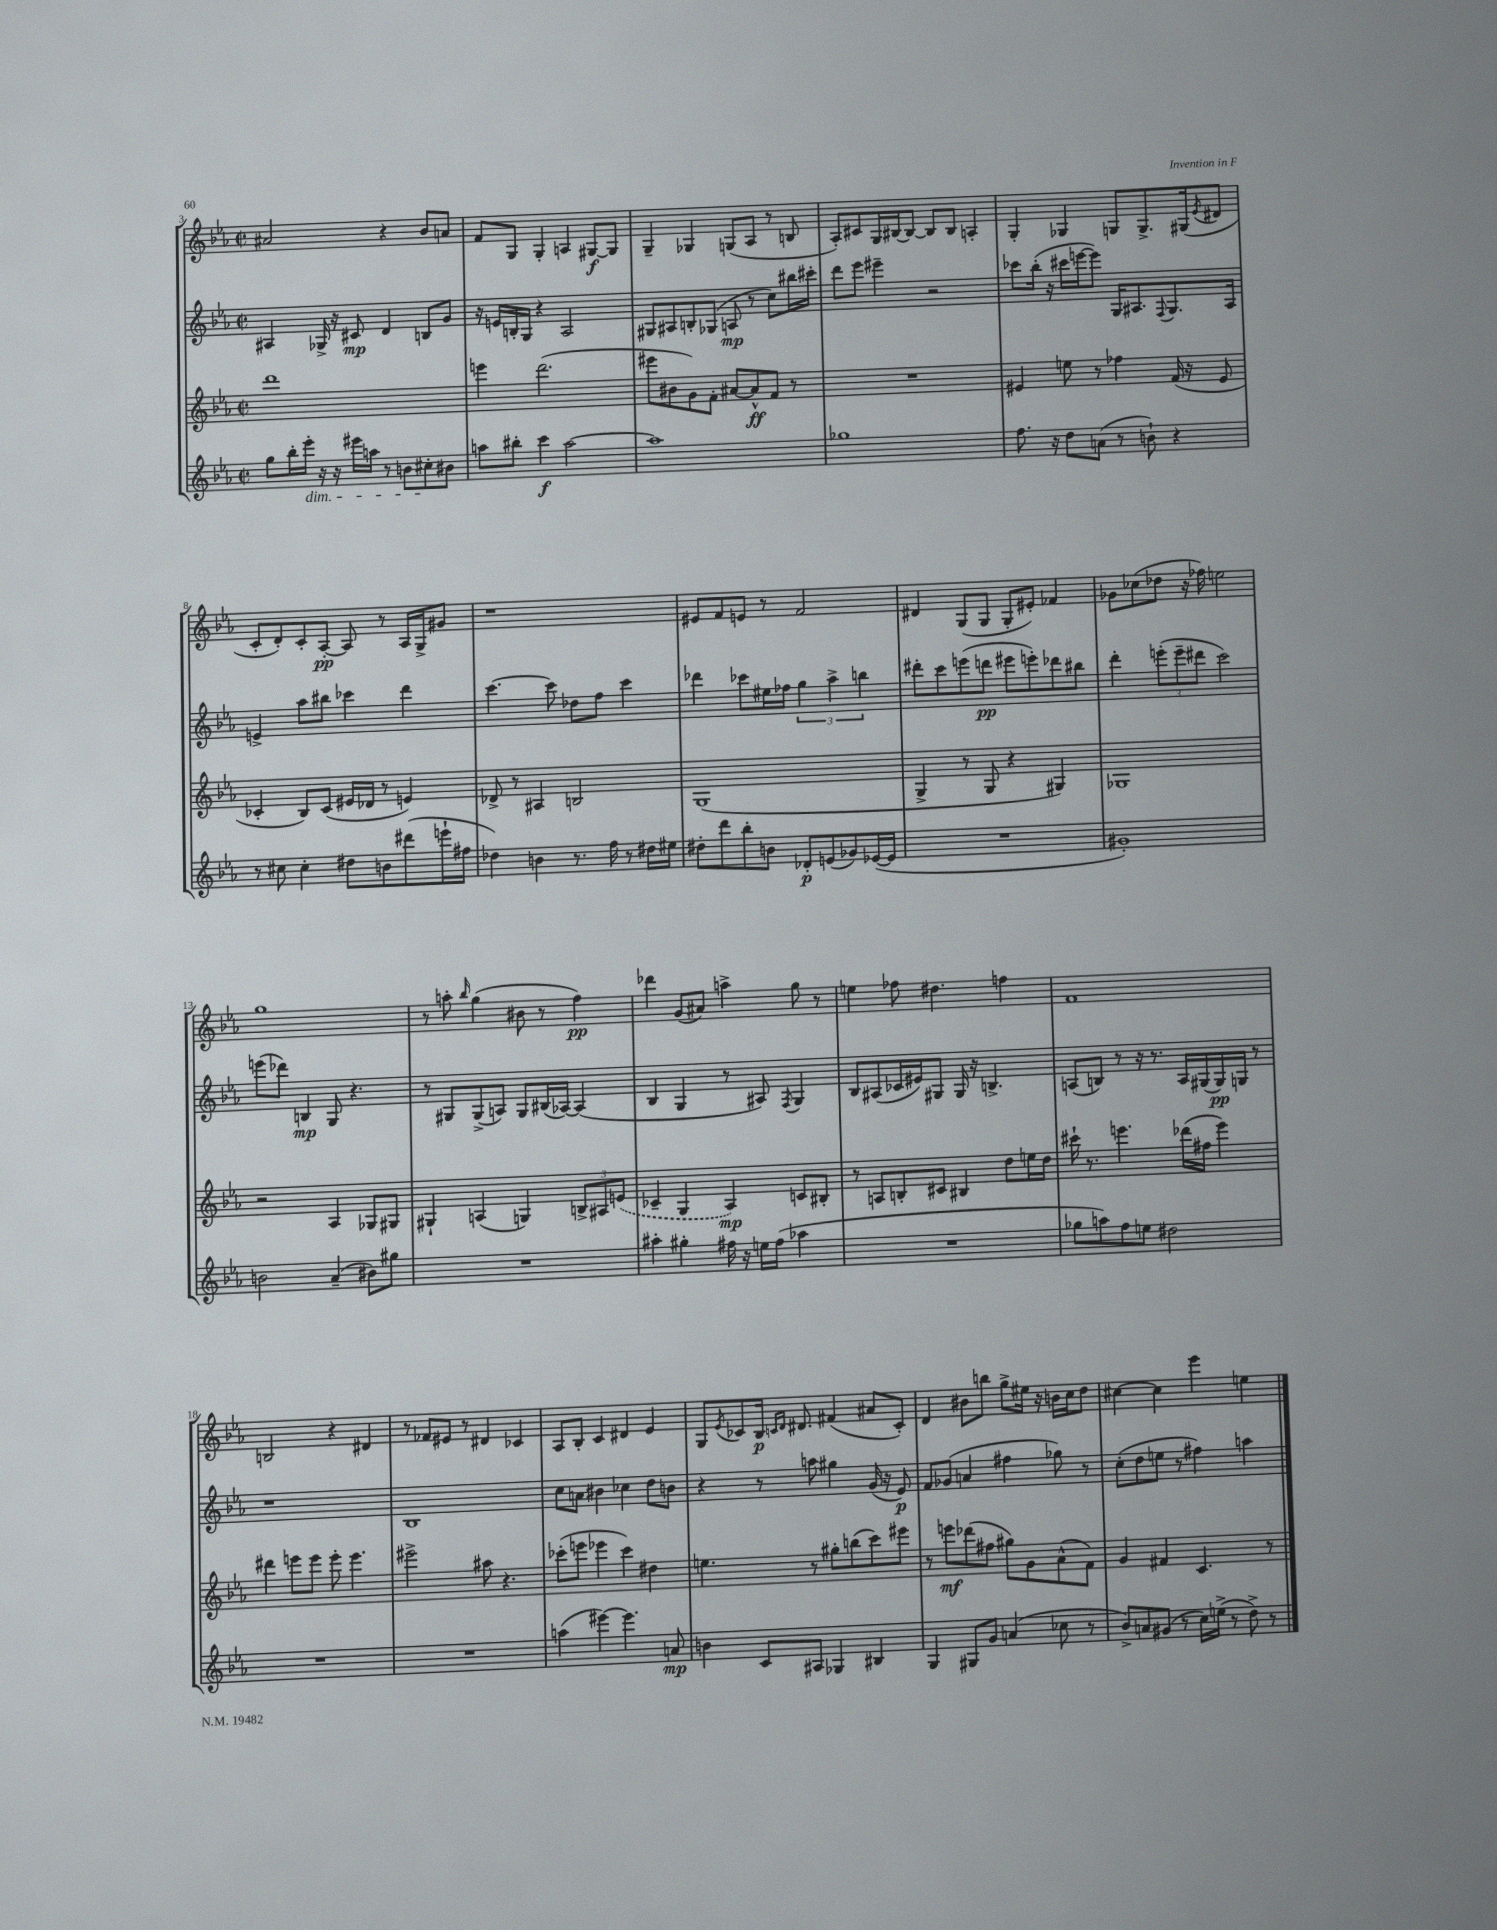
<<
\new StaffGroup <<
\new Staff = "s0" {
    \clef treble \key ees \major \defaultTimeSignature \time 2/2
    ais'2 r4 bes'8 a'8 |
    f'8 g8 g4-. a4 gis8~\f gis8 |
    g4-- ges4 g8( aes8 r8 b8 |
    aes8-.) cis'8 g16 bis16~ bis8~ bis8 bis8 a4-. |
    g4-. ges4 g8 g8.-> gis16( \acciaccatura { ees'8 } dis'8 |
    c'8-. d'8-.) c'8-. aes8~-.\pp aes8 r8 aes16 g16-> gis'8 |
    r1 |
    eis'8 f'8 e'8 r8 f'2 |
    dis'4 g8( g8 g8-. eis'8-.) fes'4 |
    ges'8 ces''8( des''8 r16 fes''16) e''2 |
    g''1 |
    r8 a''8-. \grace { bes''16 } g''4( bis'8 r8 f''4\pp) |
    des'''4 g'8( ais'8) a''4-> g''8 r8 |
    e''4 fes''8 dis''4. f''4 |
    f'1 |
    b2 r4 dis'4 |
    r8 fes'8 eis'8 r8 dis'4 ces'4 |
    aes8 bes8-. c'4 dis'4 ees'4 |
    g8 \acciaccatura { ees'8 } ces'8 bes16\p \grace { c'16 d'16 } dis'8. fis'4( ais'8 c'8-.) |
    d'4 bis'8 b''8 g''8-> eis''16 r16 b'16 c''16 d''8 |
    cis''4~ cis''4 ees'''4 e''4 \bar "|." |
}
\new Staff = "s1" {
    \clef treble \key ees \major \defaultTimeSignature \time 2/2
    ais4 ges16-> r16 cis'8\mp d'4 b8 g'8 |
    r16 e'16 b16-. g16 r4 aes2 |
    gis8 ais8 b8-. ges8( a8\mp r8 c''8) bis''16 cis'''16-. |
    d'''8 ees'''8 eis'''4-- r2 |
    ces'''8 bes''16-.( r16 cis'''16 e'''16~ e'''8) g16 ais8. \appoggiatura { f8 } g8. ais16 |
    e'4-> aes''8 bis''8 ces'''4 d'''4 |
    c'''4.~ c'''8 des''8 f''8 c'''4 |
    des'''4 ces'''8 eis''16 fes''16 \tuplet 3/2 { g''4 aes''4-> b''4 } |
    dis'''8-. c'''8 e'''8( d'''8\pp eis'''8 e'''8-.) des'''8 bis''8 |
    d'''4-. \tuplet 3/2 { e'''8-.( e'''8-- dis'''8 } c'''2) |
    e'''8( des'''8) b4\mp g8 r4. |
    r8 gis8 gis8->( a8) gis8 bis16( aes16~) aes4( |
    bes4 g4 r8 ais8) \acciaccatura { f8 } g4 |
    bes8 ais8( ces'16 eis'16) gis8 gis16 r16 b4.-> |
    a8( b8) r8 r16 r8. a16 gis16( gis16\pp) g16 r8 |
    r1 |
    bes1 |
    c''8 a'8 bis'4 ces''4 d''8 b'8 |
    r4 r8 a''8 gis''4 g'16( r16 ees'8\p) |
    f'8 ges'8( a'4 fis''4 ges''8) r8 |
    c''8-.( d''8 e''8 r8 fis''4) a''4 \bar "|." |
}
\new Staff = "s2" {
    \clef treble \key ees \major \defaultTimeSignature \time 2/2
    d'''1 |
    e'''4 d'''2.( |
    eis'''8 bis'8 g'8) f'8-. ais'8~ ais'8-^\ff f'8 r8 |
    R1 |
    eis'4 e''8 r8 fes''4 f'16( r16 eis'8 |
    ces'4-. bes8) ces'8( eis'16 des'16 r8 e'4) |
    des'8-> r8 ais4 b2 |
    g1( |
    g4-> r8 g8 r4 gis4) |
    ges1 |
    r2 aes4 ges8 gis8 |
    gis4-! a4( g4) \tuplet 3/2 { b8-> ais8 \once \slurDashed e'8( } |
    ces'4-- g4 aes4\mp) c'8 bis8-. |
    r8 a8 b8-. cis'8 bis4 d''8 e''16 d''16 |
    cis'''16-! r8. e'''4. des'''16( fis''16 e'''4) |
    dis'''4 e'''8 e'''8 e'''8-. e'''4. |
    eis'''2-> ais''8 r4. |
    ces'''8-.( e'''8 ees'''4 ces'''4) dis''4 |
    e''4. r8 gis''8-. b''8( c'''8) eis'''8 |
    r8 e'''8\mf des'''8( fis''8 gis''8) g'8 aes'8-^( f'8) |
    g'4 fis'4 c'4. r8 \bar "|." |
}
\new Staff = "s3" {
    \clef treble \key ees \major \defaultTimeSignature \time 2/2
    g''8 bes''16-. ees'''16-.\dim r16 r16 eis'''16 a''16 r8 b'8 cis''8-.\! bis'8 |
    a''8 bis''8-. c'''4\f a''2~ |
    a''1 |
    ges''1 |
    f''8. r16 d''8 a'8( r8 b'8-!) r4 |
    r8 cis''8 cis''4-. dis''8 b'8 dis'''8( e'''16-! fis''16 |
    des''4) b'4 r8. f''16 r8 dis''16 eis''16 |
    dis''8-. d'''8 bes''8-. b'8 des'8-.\p e'8( ges'8) ees'16~( ees'16 |
    R1 |
    gis'1-.) |
    b'2 aes'4--( bis'8) gis''8 |
    R1 |
    ais''4-. gis''4-. fis''16 r16 e''16 fis''16( aes''4 |
    R1 |
    ges''8 a''8) f''8 e''8 dis''2 |
    R1 |
    R1 |
    a''4( eis'''4~) eis'''4. a'8\mp |
    b'4 c'8 ais8 ges4 bis4 |
    g4 gis8 g'8 a'4( ces''8 r8 |
    bes'8->) a'8 gis'8( r8 c''16) e''16->( r8 d''8->) r8 \bar "|." |
}
>>
>>
\layout { \context { \Score currentBarNumber = #3 } }
